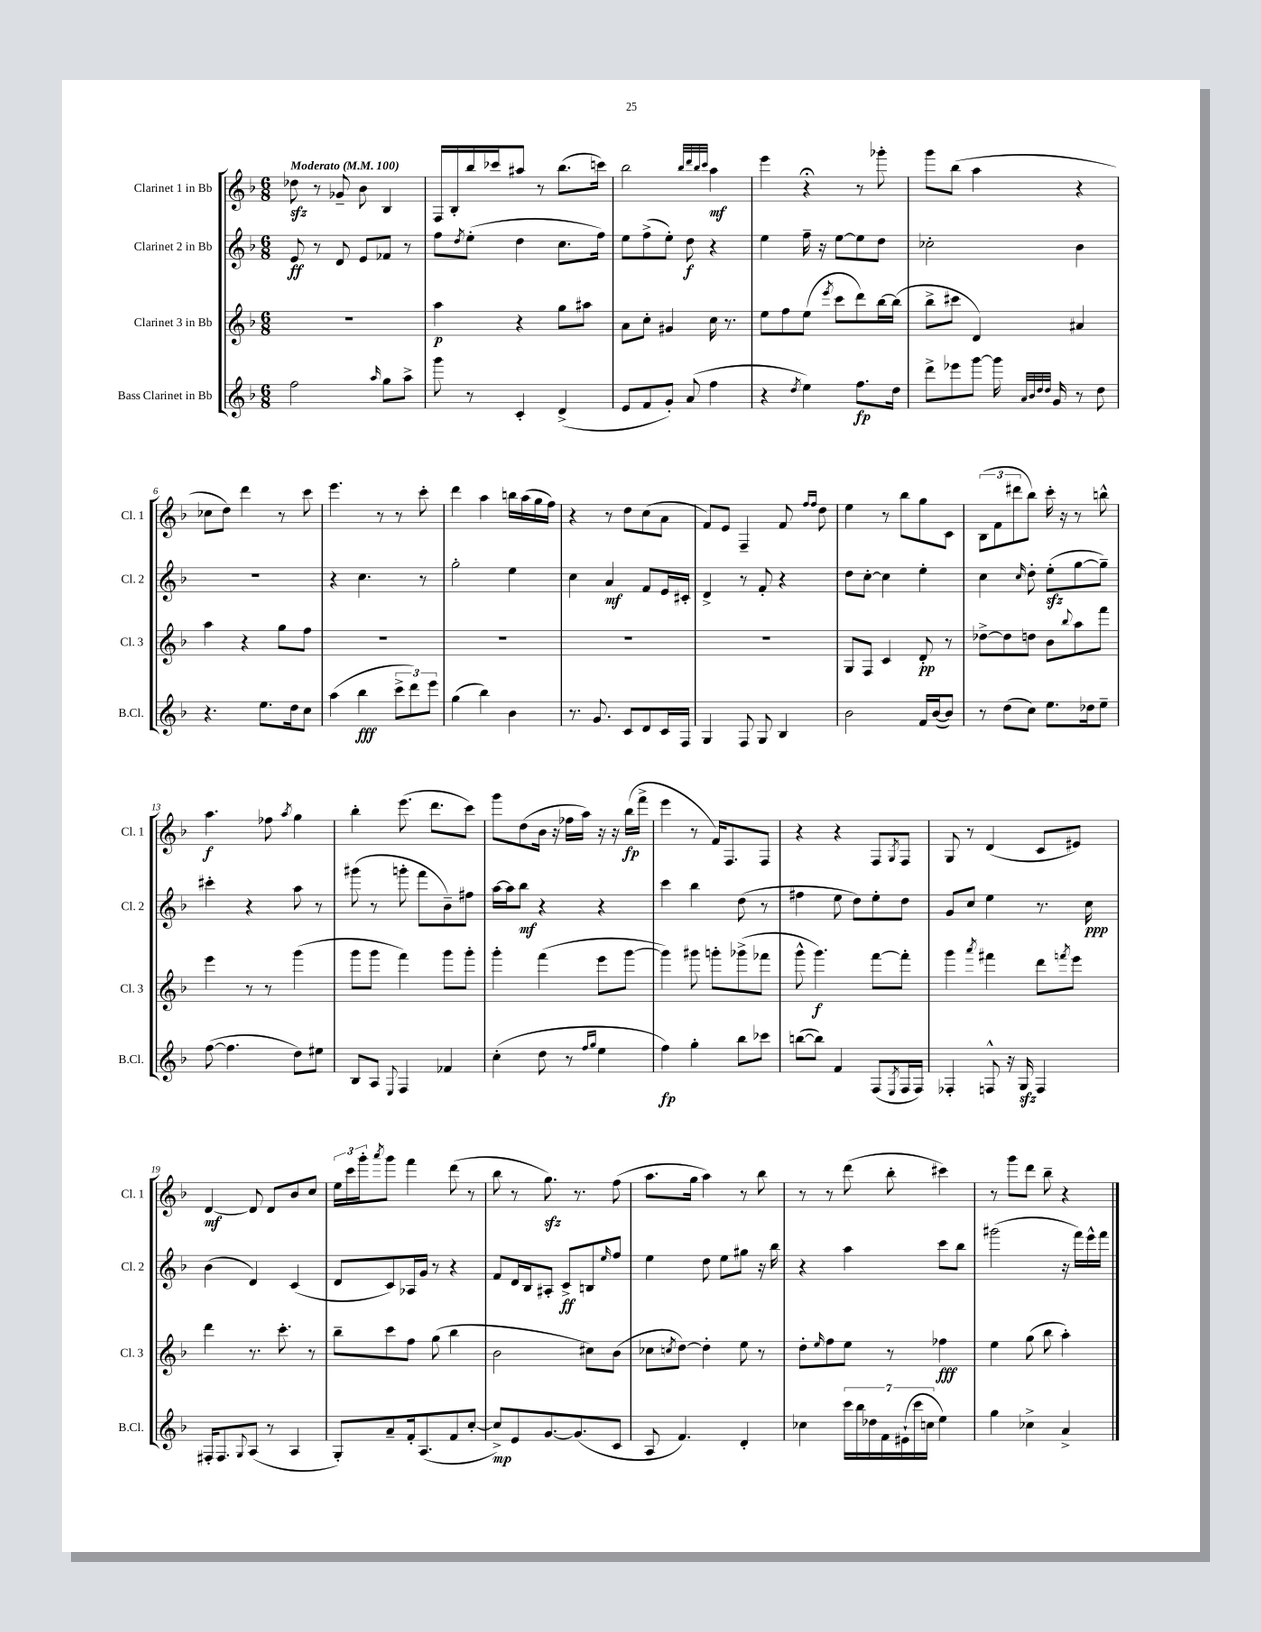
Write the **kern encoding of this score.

**kern	**dynam	**kern	**dynam	**kern	**dynam	**kern	**dynam
*part4	*part4	*part3	*part3	*part2	*part2	*part1	*part1
*staff4	*staff4	*staff3	*staff3	*staff2	*staff2	*staff1	*staff1
*I"Bass Clarinet in Bb	*	*I"Clarinet 3 in Bb	*	*I"Clarinet 2 in Bb	*	*I"Clarinet 1 in Bb	*
*I'B.Cl.	*	*I'Cl. 3	*	*I'Cl. 2	*	*I'Cl. 1	*
*clefG2	*	*clefG2	*	*clefG2	*	*clefG2	*
*k[b-]	*	*k[b-]	*	*k[b-]	*	*k[b-]	*
*M6/8	*	*M6/8	*	*M6/8	*	*M6/8	*
*MM100	*	*MM100	*	*MM100	*	*MM100	*
=1	=1	=1	=1	=1	=1	=1	=1
!	!	!	!	!	!	!LO:TX:a:B:t=Moderato	!
2ff\	.	2.r	.	8e/	ff	8dd-Xzz\	.
.	.	.	.	8r	.	8r	.
.	.	.	.	8d/	.	8g-X~/	.
.	.	.	.	8e/L	.	8b-\	.
16qqaa/	.	.	.	.	.	.	.
8gg\L	.	.	.	8f-X/J	.	4B-/	.
8aa^\J	.	.	.	8r	.	.	.
=2	=2	=2	=2	=2	=2	=2	=2
8ggg\	.	4aa\	p	8ff\L	.	16F/LL	.
.	.	.	.	.	.	16B-'/	.
.	.	.	.	8qdd/	.	.	.
8r	.	.	.	(8ee'\J	.	16bb-/	.
.	.	.	.	.	.	16ccc-X/J	.
4c'/	.	4r	.	4dd\	.	8aa#X/J	.
.	.	.	.	.	.	8r	.
(4d^/	.	8gg\L	.	8.cc\L	.	(8.bb-\L	.
.	.	8aa#X\J	.	.	.	.	.
.	.	.	.	16ff\Jk)	.	16cccn\Jk)	.
=3	=3	=3	=3	=3	=3	=3	=3
8e/L	.	8a\L	.	8ee\L	.	2bb-\	.
8f/	.	8cc'\J	.	(8ff^\	.	.	.
8g'/J)	.	4g#X/	.	8ee'\J)	.	.	.
(8a/	.	.	.	8dd\	f	.	.
.	.	.	.	.	.	32qqbb-/LLL	.
.	.	.	.	.	.	32qqddd/	.
.	.	.	.	.	.	32qqbb-/	.
.	.	.	.	.	.	32qqccc/JJJ	.
4ff\	.	16cc\	.	4r	.	4aa\	mf
.	.	8.r	.	.	.	.	.
=4	=4	=4	=4	=4	=4	=4	=4
4r	.	8ee\L	.	4ee\	.	4eee\	.
.	.	8ff\	.	.	.	.	.
8qdd/	.	.	.	.	.	.	.
4ee\)	.	(8ee\J	.	16ff~\	.	4r;<	.
.	.	.	.	16r	.	.	.
.	.	8qeee/	.	.	.	.	.
.	.	8ccc\L	.	[8ee\L	.	.	.
8.ff\L	fp	8ddd\)	.	8ee\]	.	8r	.
.	.	[16bb-\L	.	8dd\J	.	8ggg-X'\	.
16dd\Jk	.	(16bb-\JJ]	.	.	.	.	.
=5	=5	=5	=5	=5	=5	=5	=5
8ddd^\L	.	8bb-^\L	.	2cc-X'\	.	8ggg\L	.
8eee-X\	.	8ccc#X\J	.	.	.	(8bb-\J	.
[8ggg\J	.	4d/)	.	.	.	4aa\	.
16ggg\]	.	.	.	.	.	.	.
32qqa/LLL	.	.	.	.	.	.	.
32qqb-/	.	.	.	.	.	.	.
32qqdd/	.	.	.	.	.	.	.
32qqdd/JJJ	.	.	.	.	.	.	.
16g/	.	.	.	.	.	.	.
8r	.	4a#X/	.	4b-\	.	4r	.
8dd\	.	.	.	.	.	.	.
!!LO:LB:g=z
=6	=6	=6	=6	=6	=6	=6	=6
4.r	.	4aa\	.	2.r	.	8cc-X\L	.
.	.	.	.	.	.	8dd\J)	.
.	.	4r	.	.	.	4ddd\	.
8.ee\L	.	.	.	.	.	.	.
.	.	8gg\L	.	.	.	8r	.
16dd\k	.	.	.	.	.	.	.
8cc\J	.	8ff\J	.	.	.	8ccc\	.
=7	=7	=7	=7	=7	=7	=7	=7
(4aa\	.	2.r	.	4r	.	4.eee\	.
4bb-\	fff	.	.	4.cc\	.	.	.
.	.	.	.	.	.	8r	.
12ccc^\L	.	.	.	.	.	8r	.
12ddd\)	.	.	.	.	.	.	.
.	.	.	.	8r	.	8ccc'\	.
12eee\J	.	.	.	.	.	.	.
=8	=8	=8	=8	=8	=8	=8	=8
(4gg\	.	2.r	.	2gg'\	.	4ddd\	.
4bb-\)	.	.	.	.	.	4aa\	.
4b-\	.	.	.	4ee\	.	16bbn\LL	.
.	.	.	.	.	.	(16aa\	.
.	.	.	.	.	.	16gg\	.
.	.	.	.	.	.	16ff\JJ)	.
=9	=9	=9	=9	=9	=9	=9	=9
8.r	.	2.r	.	4cc\	.	4r	.
8.g/	.	.	.	.	.	.	.
.	.	.	.	4a/	mf	8r	.
8c/L	.	.	.	.	.	8dd\L	.
8d/	.	.	.	8f/L	.	(8cc\	.
16c/L	.	.	.	16e/L	.	8a\J	.
16F/JJ	.	.	.	16c#X'/JJ	.	.	.
=10	=10	=10	=10	=10	=10	=10	=10
4G/	.	2.r	.	4d^/	.	8f/L)	.
.	.	.	.	.	.	8e/J	.
8F/	.	.	.	8r	.	4F~/	.
8G/	.	.	.	8f'/	.	.	.
4B-/	.	.	.	4r	.	8f/	.
.	.	.	.	.	.	16qqff/LL	.
.	.	.	.	.	.	16qqff/JJ	.
.	.	.	.	.	.	8dd\	.
=11	=11	=11	=11	=11	=11	=11	=11
2b-\	.	8G/L	.	8dd\L	.	4ee\	.
.	.	8F/J	.	[8cc'\J	.	.	.
.	.	4c/	.	4cc\]	.	8r	.
.	.	.	.	.	.	8bb-\L	.
16f/LL	.	8d'/	pp	4ee'\	.	8gg\	.
([16b-/J	.	.	.	.	.	.	.
8b-/J])	.	8r	.	.	.	8c\J	.
=12	=12	=12	=12	=12	=12	=12	=12
8r	.	[8dd-X^\L	.	4cc\	.	(12B-\L	.
.	.	.	.	.	.	12f\	.
(8dd\L	.	8dd-\]	.	.	.	.	.
.	.	.	.	.	.	12ddd#X\	.
.	.	.	.	16qqcc/	.	.	.
8cc\J)	.	8ddn\J	.	8dd'\	.	8bb-\J)	.
8.ee\L	.	8b-\L	.	(8eezz'\L	.	16ccc'\	.
.	.	.	.	.	.	16r	.
.	.	8qqbb-/	.	.	.	.	.
.	.	8aa\	.	[8gg\	.	8r	.
16dd-X\k	.	.	.	.	.	.	.
8ee~\J	.	8fff\J	.	8gg~\J])	.	8bbn^^\	.
!!LO:LB:g=z
=13	=13	=13	=13	=13	=13	=13	=13
([8ff\	.	4eee\	.	4ccc#X'\	.	4.aa\	f
4.ff\]	.	.	.	.	.	.	.
.	.	8r	.	4r	.	.	.
.	.	8r	.	.	.	8ff-X\	.
.	.	.	.	.	.	8qaa/	.
8dd\L)	.	(4ggg\	.	8aa\	.	4gg\	.
8ee#X\J	.	.	.	8r	.	.	.
=14	=14	=14	=14	=14	=14	=14	=14
8B-/L	.	8ggg\L	.	(8ggg#X\	.	4bb-'\	.
8A/J	.	8ggg\J	.	8r	.	.	.
8qqE/	.	.	.	.	.	.	.
4F/	.	4fff\)	.	8gggn'\	.	(8.eee\	.
.	.	.	.	8fff\L	.	.	.
.	.	.	.	.	.	8.ddd\L	.
4f-X/	.	8ggg\L	.	8b-~\)	.	.	.
.	.	8ggg'\J	.	8ff#X\J	.	8ccc\J)	.
=15	=15	=15	=15	=15	=15	=15	=15
(4cc'\	.	4ggg'\	.	[16aa\LL	.	8ggg\L	.
.	.	.	.	16aa\J]	.	.	.
.	.	.	.	8bb-\J	mf	(8dd\	.
8dd\	.	(4fff\	.	4r	.	16b-\Jk	.
.	.	.	.	.	.	16r	.
8r	.	.	.	.	.	16ff-X\LL	.
.	.	.	.	.	.	16aa\JJ)	.
16qqff/LL	.	.	.	.	.	.	.
16qqgg/JJ	.	.	.	.	.	.	.
4ee\	.	8eee\L	.	4r	.	16r	.
.	.	.	.	.	.	16r	.
.	.	[8ggg\J	.	.	.	(16bb-\LL	fp
.	.	.	.	.	.	16fff^\JJ	.
=16	=16	=16	=16	=16	=16	=16	=16
4ff\)	fp	4ggg\])	.	4ccc\	.	4eee\	.
4gg'\	.	8ggg#X\	.	4bb-\	.	8r	.
.	.	8gggn'\L	.	.	.	16f/KL)	.
.	.	.	.	.	.	8.F/	.
8bb-\L	.	(8ggg-X^\	.	(8dd\	.	.	.
8ccc-X\J	.	8fff-X\J	.	8r	.	8F/J	.
=17	=17	=17	=17	=17	=17	=17	=17
([8bbn\L	.	8ggg^^\	.	4ff#X\	.	4r	.
8bb\J])	.	4.ggg\)	f	.	.	.	.
4f/	.	.	.	8ee\	.	4r	.
.	.	.	.	8dd\L)	.	.	.
(8F/L	.	[8fff\L	.	8ee'\	.	8F/L	.
8qE/	.	.	.	.	.	8qG/	.
16F/L	.	8fff'\J]	.	8dd\J	.	8F/J	.
16F/JJ)	.	.	.	.	.	.	.
=18	=18	=18	=18	=18	=18	=18	=18
4F-X'/	.	4ggg\	.	8g/L	.	8G/	.
.	.	.	.	8cc/J	.	8r	.
.	.	8qaaa/	.	.	.	.	.
8Fn^^/	.	4fff#X\	.	4ee\	.	(4d/	.
16r	.	.	.	.	.	.	.
16Gzz/	.	.	.	.	.	.	.
4F/	.	8ddd\L	.	8.r	.	8c/L	.
.	.	8qfffn/	.	.	.	.	.
.	.	8eee\J	.	.	.	8e#X/J)	.
.	.	.	.	16cc\	ppp	.	.
!!LO:LB:g=z
=19	=19	=19	=19	=19	=19	=19	=19
16F#X'/KL	.	4ddd\	.	(4b-\	.	[4d/	mf
8.F#/	.	.	.	.	.	.	.
8qqG/	.	.	.	.	.	.	.
(8A/J	.	8.r	.	4d/)	.	8d/]	.
8r	.	.	.	.	.	8d/L	.
.	.	8.ccc'\	.	.	.	.	.
4A/	.	.	.	(4c/	.	8b-/	.
.	.	8r	.	.	.	8cc/J	.
=20	=20	=20	=20	=20	=20	=20	=20
8G'/L)	.	8bb-~\L	.	8d/L	.	24ee\LL	.
.	.	.	.	.	.	24ccc\	.
.	.	.	.	.	.	24ggg'\J	.
.	.	.	.	.	.	8qaaa/	.
8a~/	.	8ccc\	.	8c/)	.	8ggg\J	.
16f'/k	.	8ff\J	.	16A-X/L	.	4fff\	.
(8.A/	.	.	.	16g/JJ	.	.	.
.	.	(8gg\	.	8r	.	.	.
8f/	.	4bb-\	.	4r	.	(8ddd\	.
[8cc'/J	.	.	.	.	.	8r	.
=21	=21	=21	=21	=21	=21	=21	=21
8cc^/L])	mp	2b-\	.	8f/L	.	8bb-\	.
8e/	.	.	.	16d/L	.	8r	.
.	.	.	.	16B-/J	.	.	.
[8.g/	.	.	.	8A#X'/J	.	8.ggzz\)	.
.	.	.	.	8c^/L	ff	.	.
(8.g/]	.	.	.	.	.	8.r	.
.	.	8cc#X\L)	.	8Bn/	.	.	.
.	.	.	.	16qqee/	.	.	.
8c/J	.	(8b-\J	.	8ff/J	.	(8ff\	.
=22	=22	=22	=22	=22	=22	=22	=22
8A/	.	8cc-X\L	.	4ee\	.	8.aa\L	.
.	.	8qccn/	.	.	.	.	.
4.f/)	.	[8dd\J)	.	.	.	.	.
.	.	.	.	.	.	16gg\Jk	.
.	.	4dd'\]	.	8dd\	.	4aa\)	.
.	.	.	.	8ee\L	.	.	.
4d'/	.	8ee\	.	8gg#X\J	.	8r	.
.	.	8r	.	16r	.	8bb-\	.
.	.	.	.	16bb-\	.	.	.
=23	=23	=23	=23	=23	=23	=23	=23
4cc-X\	.	8dd'\L	.	4r	.	8r	.
.	.	16qqee/	.	.	.	.	.
.	.	8ff\	.	.	.	8r	.
28ccc\LL	.	8ee\J	.	4aa\	.	(8ddd\	.
28bb-\	.	.	.	.	.	.	.
28dd-X\	.	.	.	.	.	.	.
28f\	.	.	.	.	.	.	.
.	.	8r	.	.	.	8bb-'\	.
(28e#X`\	.	.	.	.	.	.	.
28ccc\	.	.	.	.	.	.	.
28ccn\JJ	.	.	.	.	.	.	.
4ee\)	.	4ff-X\	fff	8ccc\L	.	4ccc#X\)	.
.	.	.	.	8bb-\J	.	.	.
=24	=24	=24	=24	=24	=24	=24	=24
4gg\	.	4ee\	.	(2ggg#X\	.	8r	.
.	.	.	.	.	.	8ggg\L	.
4cc-X^\	.	(8gg\	.	.	.	8ddd\J	.
.	.	8bb-\	.	.	.	8bb-~\	.
4a^/	.	4aa'\)	.	16r	.	4r	.
.	.	.	.	16fff\LL)	.	.	.
.	.	.	.	16eee^^\	.	.	.
.	.	.	.	16fff\JJ	.	.	.
==	==	==	==	==	==	==	==
*-	*-	*-	*-	*-	*-	*-	*-
